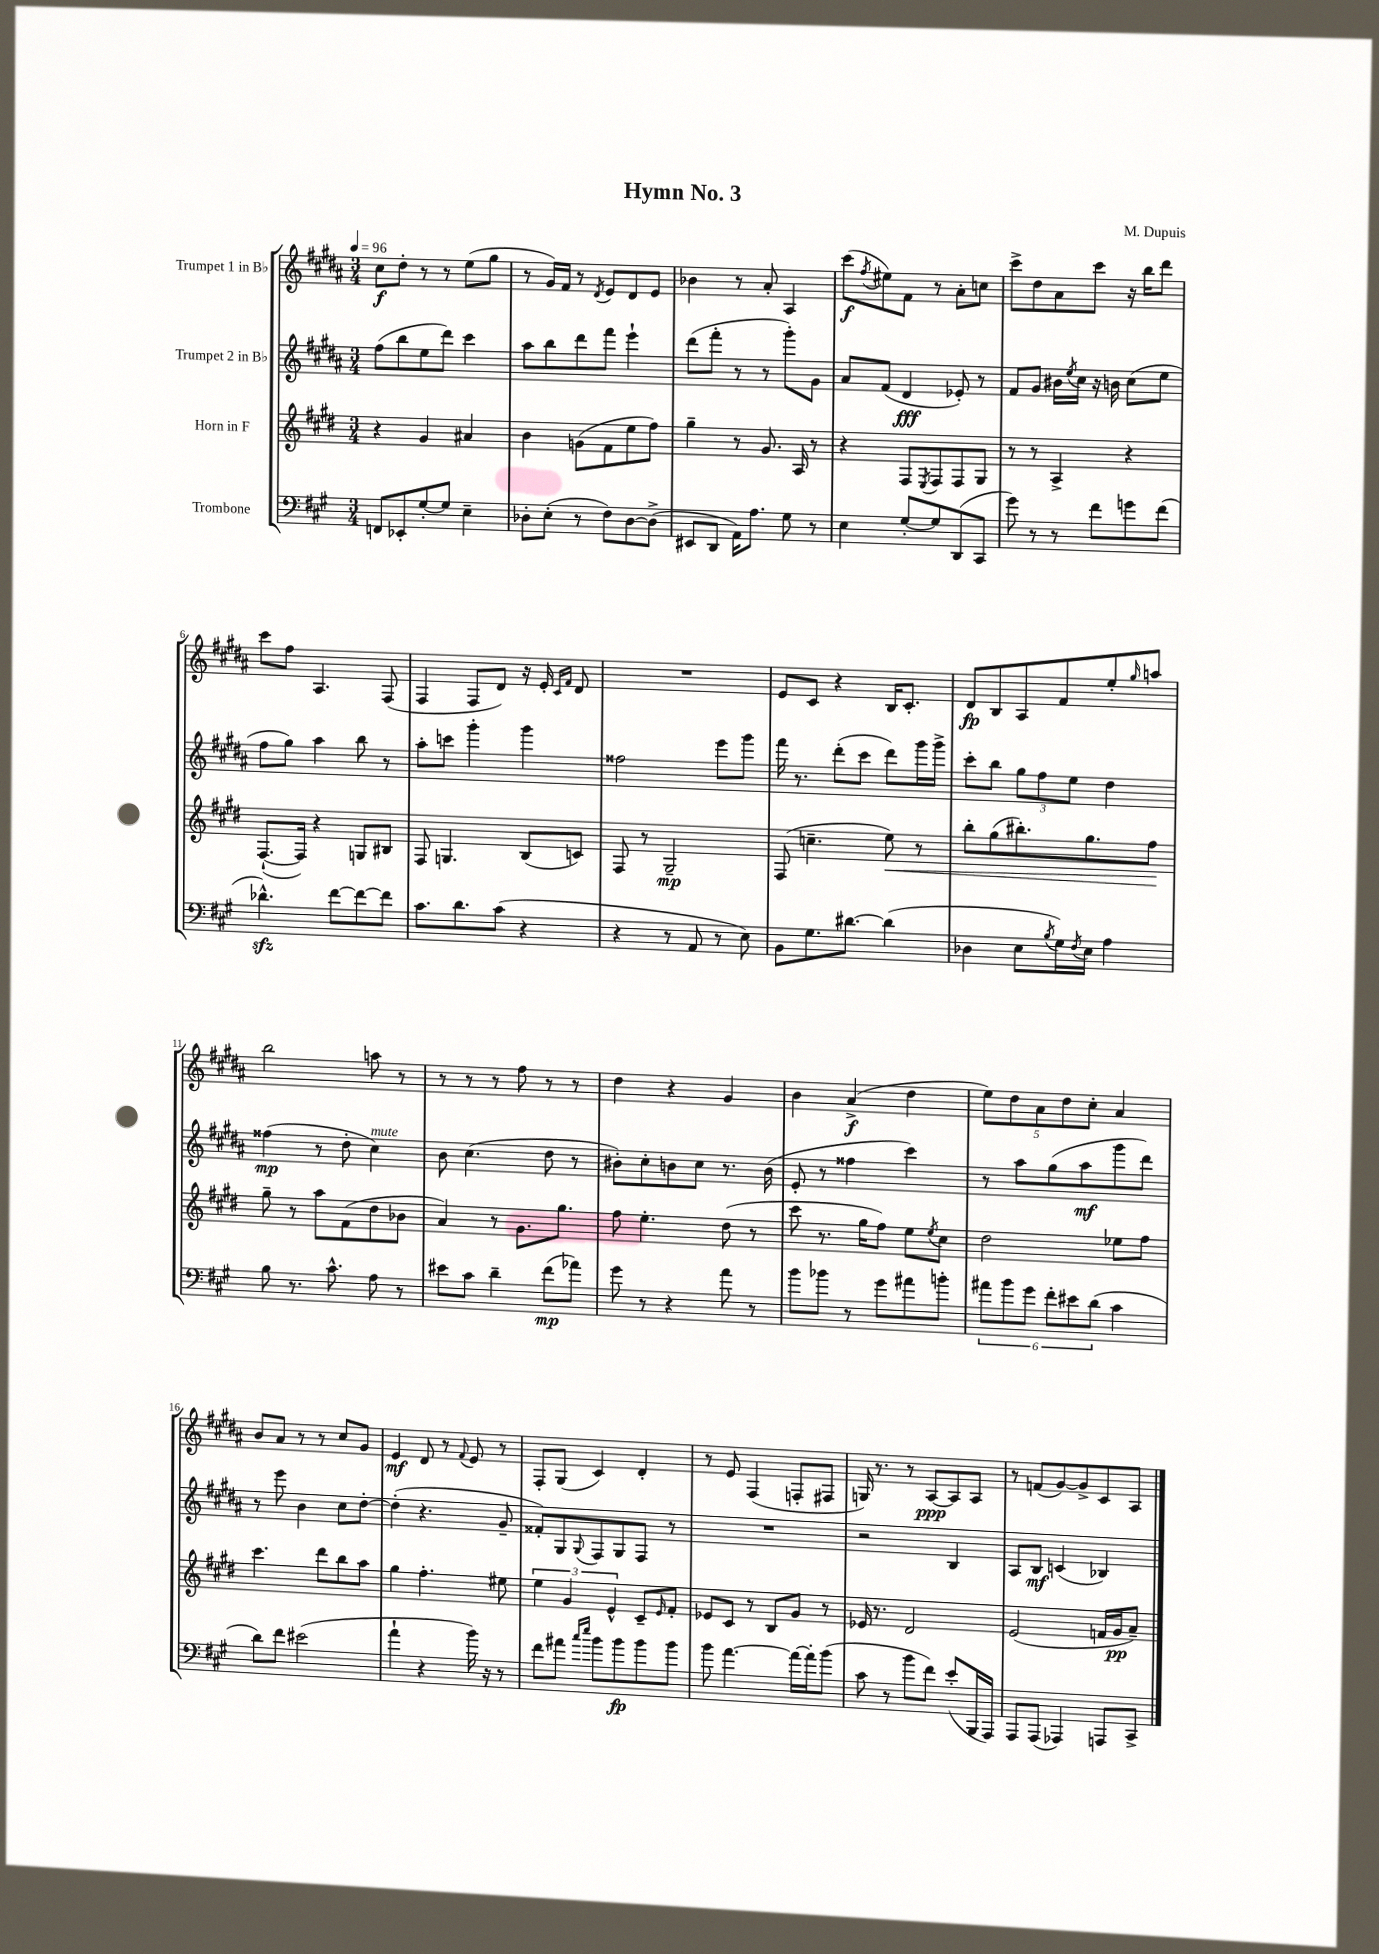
\header { title = "Hymn No. 3" composer = "M. Dupuis" }
<<
\new StaffGroup <<
\new Staff = "s0" \with { instrumentName = "Trumpet 1 in Bb" } {
    \clef treble \key b \major \numericTimeSignature \time 3/4 \tempo 4 = 96
    cis''8\f dis''8-. r8 r8 e''8( gis''8 |
    r8 gis'16) fis'16 r8 \acciaccatura { dis'8 } e'8 dis'8 e'8 |
    bes'4 r8 ais'8-. ais4 |
    cis'''8\f( \acciaccatura { fis''8 } eis''8) fis'8 r8 ais'8-. c''8 |
    cis'''8-> dis''8 ais'8 cis'''8 r16 b''16 dis'''8 |
    cis'''8 fis''8 ais4. fis8( |
    fis4 fis8 dis'8) r16 e'16-. \grace { cis'16 fis'16 } dis'8 |
    R2. |
    e'8 cis'8 r4 b16 cis'8.-. |
    dis'8\fp b8 ais8 fis'8 e''8-. \grace { gis''16 } a''8 |
    b''2 a''8 r8 |
    r8 r8 r8 fis''8 r8 r8 |
    dis''4 r4 gis'4 |
    b'4 ais'4->\f( dis''4 |
    \tuplet 5/4 { e''8) dis''8 ais'8 dis''8 cis''8-. } ais'4 |
    b'8 ais'8 r8 r8 cis''8 gis'8 |
    e'4\mf dis'8 r8 \appoggiatura { fis'8 } e'8 r8 |
    fis8-. gis8( cis'4) dis'4-. |
    r8 e'8 fis4( f8-. fis8 |
    g16) r8. r8 ais8~\ppp ais8 ais8 |
    r8 f'8( gis'8~) gis'8-> cis'8 ais8 \bar "|." |
}
\new Staff = "s1" \with { instrumentName = "Trumpet 2 in Bb" } {
    \clef treble \key b \major \numericTimeSignature \time 3/4
    fis''8( b''8 e''8 dis'''8) cis'''4 |
    ais''8 b''8 dis'''8 fis'''8 e'''4-! |
    dis'''8( fis'''8-. r8 r8 gis'''8-.) gis'8 |
    ais'8 fis'8( dis'4\fff ees'8-.) r8 |
    fis'8 gis'8 bis'16 \acciaccatura { e''8 } cis''16 r16 b'16 cis''8( e''8 |
    fis''8 gis''8) ais''4 b''8 r8 |
    ais''8-. c'''8 gis'''4-. gis'''4 |
    fisis''2 e'''8 gis'''8 |
    fis'''16 r8. dis'''8-.( cis'''8 dis'''8) gis'''16 gis'''16-> |
    cis'''8-. b''8 \tuplet 3/2 { gis''8 fis''8 e''8 } dis''4 |
    fisis''4\mp( r8 dis''8-. cis''4^\markup { \italic "mute" }) |
    b'8 cis''4.( dis''8 r8 |
    bis'8-.) cis''8-. b'8 cis''8 r8. b'16( |
    e'8-. r8 fisis''4 cis'''4) |
    r8 ais''8 gis''8( ais''8\mf gis'''8 dis'''8) |
    r8 e'''8 b'4 cis''8 dis''8~-. |
    dis''4-.( r4. gis'8-- |
    fisis'8-.) gis8 \appoggiatura { gis8 } fis8 gis8 fis8 r8 |
    R2. |
    r2 b4 |
    ais8 b8\mf c'4( bes4) \bar "|." |
}
\new Staff = "s2" \with { instrumentName = "Horn in F" } {
    \clef treble \key e \major \numericTimeSignature \time 3/4
    r4 gis'4 ais'4 |
    b'4 g'8( fis'8 e''8 fis''8) |
    gis''4-- r8 gis'8. a16 r8 |
    r4 fis8 \acciaccatura { e8 } fis8 fis8 gis8 |
    r8 r8 a4-> r4 |
    fis8.~-!( fis16) r4 g8 bis8 |
    fis8 g4. b8( c'8) |
    fis8 r8 gis2--\mp |
    fis8( c''4.-- e''8\<) r8 |
    b''8-. gis''8( bis''8.-.) gis''8. fis''8\! |
    gis''8-- r8 a''8 fis'8( dis''8 bes'8 |
    a'4) r8 gis'8. gis''8. |
    fis''8 e''4.-. dis''8( r8 |
    cis'''8 r8. gis''16 fis''8) e''8 \acciaccatura { e''8 } cis''8 |
    dis''2 ees''8 fis''8 |
    cis'''4. dis'''8 b''8 a''8 |
    gis''4 fis''4.-. eis''8 |
    \tuplet 3/2 { e''4 gis'4 e'4-^ } cis'8-- \grace { e'16 } fis'8-. |
    ees'8 cis'8 r8 b8 gis'8 r8 |
    ees'16 r8. dis'2 |
    e'2( f'16 gis'16\pp a'8--) \bar "|." |
}
\new Staff = "s3" \with { instrumentName = "Trombone" } {
    \clef bass \key a \major \numericTimeSignature \time 3/4
    f,8 ees,8-. gis8~-. gis8 e4-- |
    des8-. e8-.( r8 fis8) des8~ des8->( |
    eis,8 d,8 a,16) a8. gis8 r8 |
    e4 gis8~-. gis8 d,8( cis,8 |
    gis'8) r8 r8 fis'8 g'8 fis'8( |
    des'4.-^\sfz) fis'8~ fis'8~ fis'8 |
    cis'8. d'8. cis'8( r4 |
    r4 r8 a,8 r8 e8) |
    b,8 gis8. dis'8.~ dis'4( |
    des4 e8 \acciaccatura { b8 } gis16) \acciaccatura { fis8 } e16 a4 |
    b8 r8. cis'8.-^ a8 r8 |
    eis'8 cis'8 d'4-- fis'8\mp( aes'8) |
    gis'8 r8 r4 a'8 r8 |
    b'8 bes'8 r8 gis'8 ais'8 b'8-. |
    \tuplet 6/4 { ais'8 b'8 gis'8 fis'8-. eis'8 d'8( } cis'4 |
    d'8) fis'8 eis'2( |
    a'4-! r4 b'16) r16 r8 |
    fis'8 ais'8 \grace { cis''16 e''16 } b'8 b'8\fp b'8 b'8 |
    b'8 a'4.~ a'16~ a'16-. b'8( |
    cis'8 r8 b'8 fis'8) e'8-.( b,,16 a,,16) |
    a,,8 a,,8( aes,,4) a,,8 cis,8-> \bar "|." |
}
>>
>>
